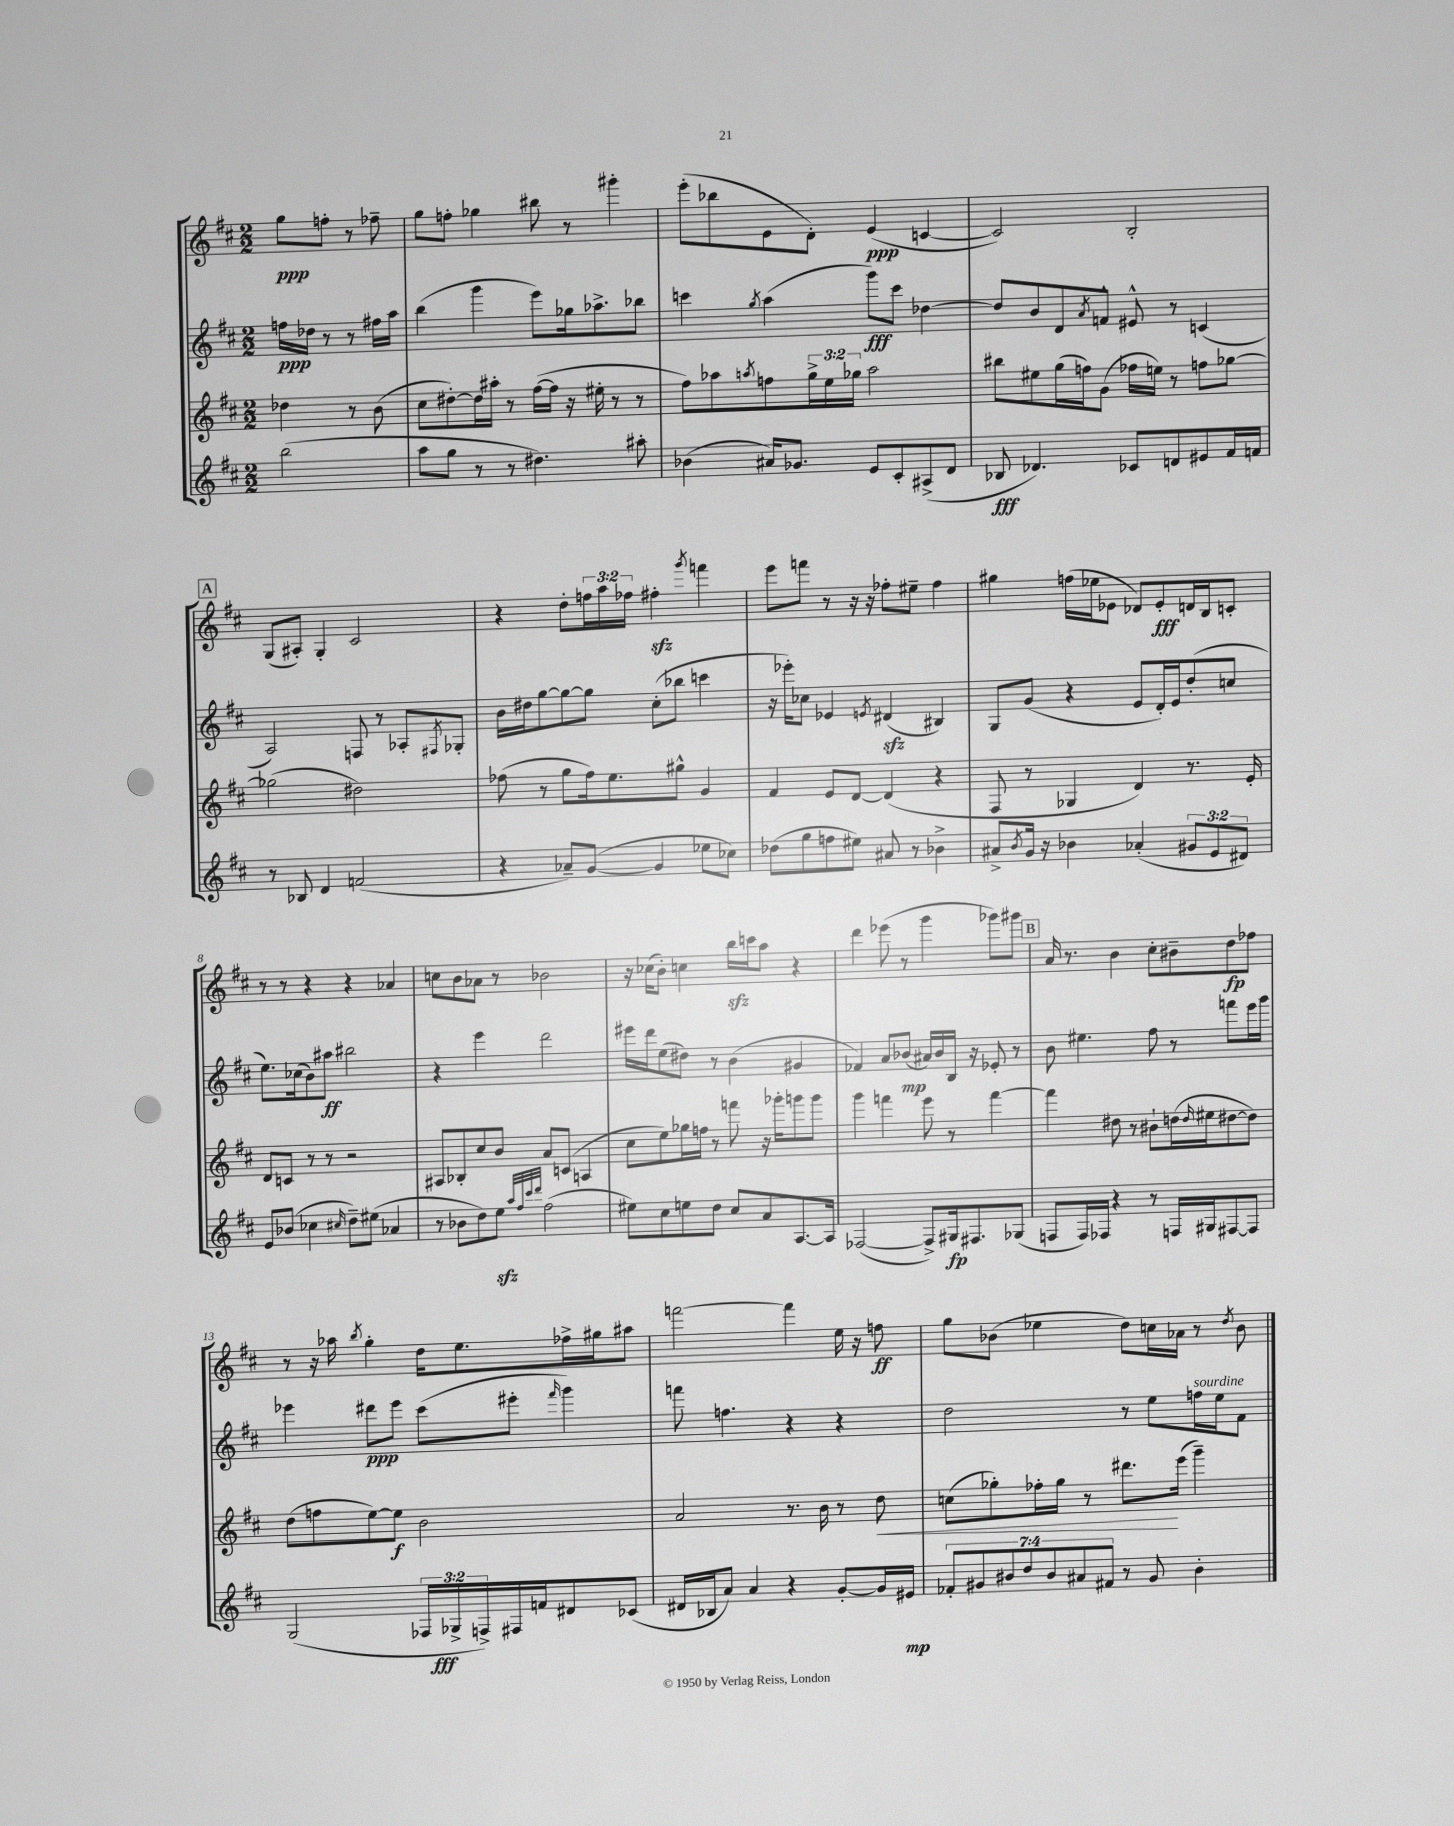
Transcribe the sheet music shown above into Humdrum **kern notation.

**kern	**dynam	**kern	**dynam	**kern	**dynam	**kern	**dynam
*part4	*part4	*part3	*part3	*part2	*part2	*part1	*part1
*staff4	*staff4	*staff3	*staff3	*staff2	*staff2	*staff1	*staff1
*clefG2	*	*clefG2	*	*clefG2	*	*clefG2	*
*k[f#c#]	*	*k[f#c#]	*	*k[f#c#]	*	*k[f#c#]	*
*M2/2	*	*M2/2	*	*M2/2	*	*M2/2	*
=	=	=	=	=	=	=	=
(2bb\	.	4dd-X\	.	16ffn\LL	ppp	8gg\L	ppp
.	.	.	.	16dd-X\JJ	.	.	.
.	.	.	.	8r	.	8ffn'\J	.
.	.	8r	.	8r	.	8r	.
.	.	(8b\	.	16ff#X\LL	.	8ff-X~\	.
.	.	.	.	16aa\JJ	.	.	.
=1	=1	=1	=1	=1	=1	=1	=1
8aa\L	.	8cc#\L	.	(4bb\	.	8gg\L	.
8gg\J	.	[8dd#X'\)	.	.	.	8ffn'\J	.
8r	.	16dd#\L]	.	4ggg\	.	4gg-X\	.
.	.	16aa#X'\JJ	.	.	.	.	.
8r	.	8r	.	.	.	.	.
4.dd#X\)	.	([16ff#\LL	.	8eee\L)	.	8bb#X\	.
.	.	16ff#\JJ]	.	.	.	.	.
.	.	16r	.	16gg-X\k	.	8r	.
.	.	16ee#X'\	.	8.aa-X^\	.	.	.
.	.	8r	.	.	.	4ggg#X'\	.
8aa#X'\	.	8r	.	8bb-X\J	.	.	.
=2	=2	=2	=2	=2	=2	=2	=2
(4b-X\	.	8ff#\L)	.	4cccn\	.	(8eee'\L	.
.	.	8aa-X\	.	.	.	8bb-X\	.
.	.	8qaan/	.	8qgg/	.	.	.
16a#X/KL)	.	8ffn\	.	(4aa\	.	8e\	.
8.g-X/J	.	.	.	.	.	.	.
.	.	24gg^\L	.	.	.	8d'\J)	.
.	.	24ee\	.	.	.	.	.
.	.	24gg-X\JJ	.	.	.	.	.
8e/L	.	2aa\	.	8ggg\L)	fff	(4e/	ppp
8c#'/	.	.	.	8ccc\J	.	.	.
(8A#X^/	.	.	.	[4dd-X\	.	[4cn/	.
8d/J	.	.	.	.	.	.	.
=3	=3	=3	=3	=3	=3	=3	=3
8B-X/	fff	8bb#X\L	.	8dd-/L]	.	2c/])	.
4.d-X/)	.	8ee#X\	.	8b/	.	.	.
.	.	(16gg\L	.	8d/	.	.	.
.	.	16ffn\J)	.	.	.	.	.
.	.	.	.	8qa/	.	.	.
.	.	(8g\J	.	8fn^^/J	.	.	.
8c-X/L	.	16ff-X\LL	.	8e#X^^/	.	2B'/	.
.	.	16een\JJ)	.	.	.	.	.
8dn/	.	8r	.	8r	.	.	.
8e#X/	.	8ffn\L	.	(4cn/	.	.	.
16f#/L	.	[8gg-X\J	.	.	.	.	.
16fn/JJ	.	.	.	.	.	.	.
!!LO:LB:g=z
!!LO:REH:place=s1:t=A
=4	=4	=4	=4	=4	=4	=4	=4
8r	.	(2gg-X\]	.	2A/)	.	(8G/L	.
8B-X/	.	.	.	.	.	8A#X'/J)	.
4d/	.	.	.	.	.	4G'/	.
(2fn/	.	2dd#X\)	.	8Fn/	.	2c#/	.
.	.	.	.	8r	.	.	.
.	.	.	.	8A-X'/L	.	.	.
.	.	.	.	8qF#X/	.	.	.
.	.	.	.	8G-X'/J	.	.	.
=5	=5	=5	=5	=5	=5	=5	=5
4r	.	(8ff-X\	.	16b\LL	.	4r	.
.	.	.	.	16dd#X\J	.	.	.
.	.	8r	.	[8gg\	.	.	.
8a-X~/L)	.	8gg\L	.	8gg\_	.	8dd'\L	.
([8g/J	.	16ff-\k)	.	8gg\J]	.	24ffn\L	.
.	.	.	.	.	.	24aa\	.
.	.	8.ee\	.	.	.	.	.
.	.	.	.	.	.	24ff-X\JJ	.
4g/]	.	.	.	(8cc#'\L	.	4ff#Xzz'\	.
.	.	8gg#X^^\J	.	8bb-X\J	.	.	.
.	.	.	.	.	.	8qggg/	.
8ee-X\L	.	4g/	.	4cccn\	.	4fffn\	.
8cc-X\J)	.	.	.	.	.	.	.
=6	=6	=6	=6	=6	=6	=6	=6
(8dd-X\L	.	4f#/	.	16r	.	8eee\L	.
.	.	.	.	16eee-X'\KL)	.	.	.
8gg\	.	.	.	8cc-X\J	.	8fffn\J	.
8ffn\	.	8e/L	.	4e-X/	.	8r	.
8ee#X\J)	.	[8d/J	.	.	.	16r	.
.	.	.	.	.	.	16r	.
.	.	.	.	8qen/	.	.	.
8a#X/	.	(4d/]	.	(4d#Xzz/	.	8ff-X'\L	.
8r	.	.	.	.	.	8ee#X~\J	.
4b-X^\	.	4r	.	4B#X/)	.	4ff-\	.
=7	=7	=7	=7	=7	=7	=7	=7
8a#X^/L	.	8F#/	.	8G/L	.	4gg#X\	.
8qb/	.	.	.	.	.	.	.
16g/Jk	.	8r	.	(8g/J	.	.	.
16r	.	.	.	.	.	.	.
4b-X\	.	4G-X/	.	4r	.	(16ffn\LL	.
.	.	.	.	.	.	16ee-X\J	.
.	.	.	.	.	.	8e-X\J	.
(4a-X'/	.	4d/)	.	8e/L	.	8d-X/L)	.
.	.	.	.	16d'/L)	.	8e-'/	fff
.	.	.	.	16e/J	.	.	.
12g#X/L	.	8.r	.	(8dd'/	.	16dn/L	.
.	.	.	.	.	.	16B/J	.
12e/	.	.	.	.	.	.	.
.	.	.	.	8ccn/J	.	8cn'/J	.
12d#X/J)	.	.	.	.	.	.	.
.	.	16e'/	.	.	.	.	.
!!LO:LB:g=z
=8	=8	=8	=8	=8	=8	=8	=8
8e/L	.	8d/L	.	8.ee\L)	.	8r	.
(8b-X/J	.	8cn/J	.	.	.	8r	.
.	.	.	.	(16cc-X\k	.	.	.
4cc-X\	.	8r	.	8b\)	.	4r	.
.	.	8r	.	8aa#X\J	ff	.	.
16qqcc#X/	.	.	.	.	.	.	.
8dd~\L)	.	2r	.	2bb#X\	.	4r	.
(8ee#X\J	.	.	.	.	.	.	.
4a-X/	.	.	.	.	.	4a-X/	.
=9	=9	=9	=9	=9	=9	=9	=9
8r	.	8A#X/L	.	4r	.	8ccn\L	.
8b-X\L	.	8B-X'/	.	.	.	8b\	.
8dd\)	.	8cc#/	.	4eee\	.	8a-X\J	.
8eezz\J	.	8b/J	.	.	.	8r	.
32qqaa/LLL	.	.	.	.	.	.	.
32qqff#/	.	.	.	.	.	.	.
32qqccc#/	.	.	.	.	.	.	.
32qqddd/JJJ	.	.	.	.	.	.	.
(2ff#\	.	8a/L	.	2ddd\	.	2b-X\	.
.	.	(8cn/J	.	.	.	.	.
.	.	4An/	.	.	.	.	.
=10	=10	=10	=10	=10	=10	=10	=10
8ee#X\L)	.	8cc#\L	.	16eee#X\LL	.	16r	.
.	.	.	.	16ddd\J	.	(16cc-X\KL	.
8cc#\	.	8ee\)	.	(8ee\	.	8b'\J)	.
8een\	.	16gg-X\L	.	8dd#X\J)	.	4ccn\	.
.	.	16ffn\JJ	.	.	.	.	.
8dd\J	.	8r	.	8r	.	.	.
8cc#/L	.	8fffn\	.	(4b\	.	16bbzz\LL	.
.	.	.	.	.	.	16cccn\J	.
8a/	.	16r	.	.	.	8aa\J	.
.	.	16ggg-X'\KL	.	.	.	.	.
[8.A/	.	8gggn\	.	4g#X/	.	4r	.
.	.	8ggg\J	.	.	.	.	.
16A/Jk]	.	.	.	.	.	.	.
=11	=11	=11	=11	=11	=11	=11	=11
([2F-X/	.	4ggg\	.	4f-X/)	.	4ddd\	.
.	.	4fffn\	.	8a/L	.	(8eee-X\	.
.	.	.	.	(8b-X/J	mp	8r	.
8F-^/L])	.	8eee\	.	16a#X/LL)	.	4ggg\	.
.	.	.	.	16b-/	.	.	.
16G#X/k	fp	8r	.	16B/JJ	.	.	.
8.F#X/	.	.	.	16r	.	.	.
.	.	[4fff\	.	8e-X'/	.	8ggg-X\L)	.
(8G-X/J	.	.	.	8r	.	8ggg#X\J	.
!!LO:REH:place=s1:t=B
=12	=12	=12	=12	=12	=12	=12	=12
8Fn/L	.	4fff\]	.	8b\	.	16a/	.
.	.	.	.	.	.	8.r	.
16F/L)	.	.	.	4.ee#X\	.	.	.
16F-X/JJ	.	.	.	.	.	.	.
4r	.	8dd#X\	.	.	.	4b\	.
.	.	8r	.	.	.	.	.
8r	.	8b#X`\L	.	8ff#\	.	8cc#'\L	.
16Fn/LL	.	(16ddn\L	.	8r	.	8b#X~\	.
.	.	16qqdd/	.	.	.	.	.
16G#X/J	.	16ee#X\J	.	.	.	.	.
[8F#X/	.	[8dd#X\	.	8fffn\L	.	8dd\	fp
8F#/J]	.	8dd#\J])	.	16eee\L	.	8ff-X\J	.
.	.	.	.	16ggg\JJ	.	.	.
!!LO:LB:g=z
=13	=13	=13	=13	=13	=13	=13	=13
(2G/	.	(8dd\L	.	4eee-X\	.	8r	.
.	.	8ffn\	.	.	.	16r	.
.	.	.	.	.	.	16aa-X\	.
.	.	.	.	.	.	8qbb/	.
.	.	[8ee\)	.	8ddd#X\L	ppp	4gg'\	.
.	.	8ee\J]	f	8eee-\J	.	.	.
24F-X/LL	.	2b\	.	(8ccc#\L	.	16dd\KL	.
24G-X^/	fff	.	.	.	.	.	.
.	.	.	.	.	.	8.ee\	.
24Fn^/)	.	.	.	.	.	.	.
16F#X/	.	.	.	8eee#X'\J	.	.	.
16fn/J	.	.	.	.	.	.	.
.	.	.	.	16qqfff#/	.	.	.
8d#X/	.	.	.	4ggg\)	.	16ff-X^\L	.
.	.	.	.	.	.	16gg#X\J	.
(8c-X/J	.	.	.	.	.	8aa#X\J	.
=14	=14	=14	=14	=14	=14	=14	=14
16d#X/LL	.	2a/	.	8fffn\	.	[2fffn\	.
16B-X/J	.	.	.	.	.	.	.
8a/J)	.	.	.	4.ffn\	.	.	.
4a/	.	.	.	.	.	.	.
4r	.	8.r	.	4r	.	4fff\]	.
.	.	16b\	.	.	.	.	.
[8g'/L	.	8r	.	4r	.	16ee\	.
.	.	.	.	.	.	16r	.
!	!	!	!LO:HP:b	!	!	!	!
16g/L]	.	8dd\	<	.	.	8ffn\	ff
16e#X/JJ	mp	.	.	.	.	.	.
=15	=15	=15	=15	=15	=15	=15	=15
14f-X'/L	.	(8ccn\L	.	2dd\	.	8gg\L	.
14g#X/	.	.	.	.	.	.	.
.	.	8gg-X'\)	.	.	.	(8b-X\J	.
14b#X/	.	.	.	.	.	.	.
14dd/	.	.	.	.	.	.	.
.	.	16ff-X'\L	.	.	.	4ee-X\	.
14b#/	.	.	.	.	.	.	.
.	.	16gg-\JJ	.	.	.	.	.
14a#X/	.	.	.	.	.	.	.
.	.	8r	.	.	.	.	.
14f#X/J	.	.	.	.	.	.	.
8r	.	8.ddd#X\L	.	8r	.	8dd\L)	.
8g#/	.	.	.	8ee\L	.	16ccn\L	.
.	.	(16eee\Jk	[	.	.	16a-X\JJ	.
!	!	!	!	!LO:TX:a:i:t=sourdine	!	!	!
4b#'\	.	4ggg~\)	.	16ffn\L	.	8r	.
.	.	.	.	16ee\J	.	.	.
.	.	.	.	.	.	8qdd/	.
.	.	.	.	8f#\J	.	8b-\	.
==	==	==	==	==	==	==	==
*-	*-	*-	*-	*-	*-	*-	*-
